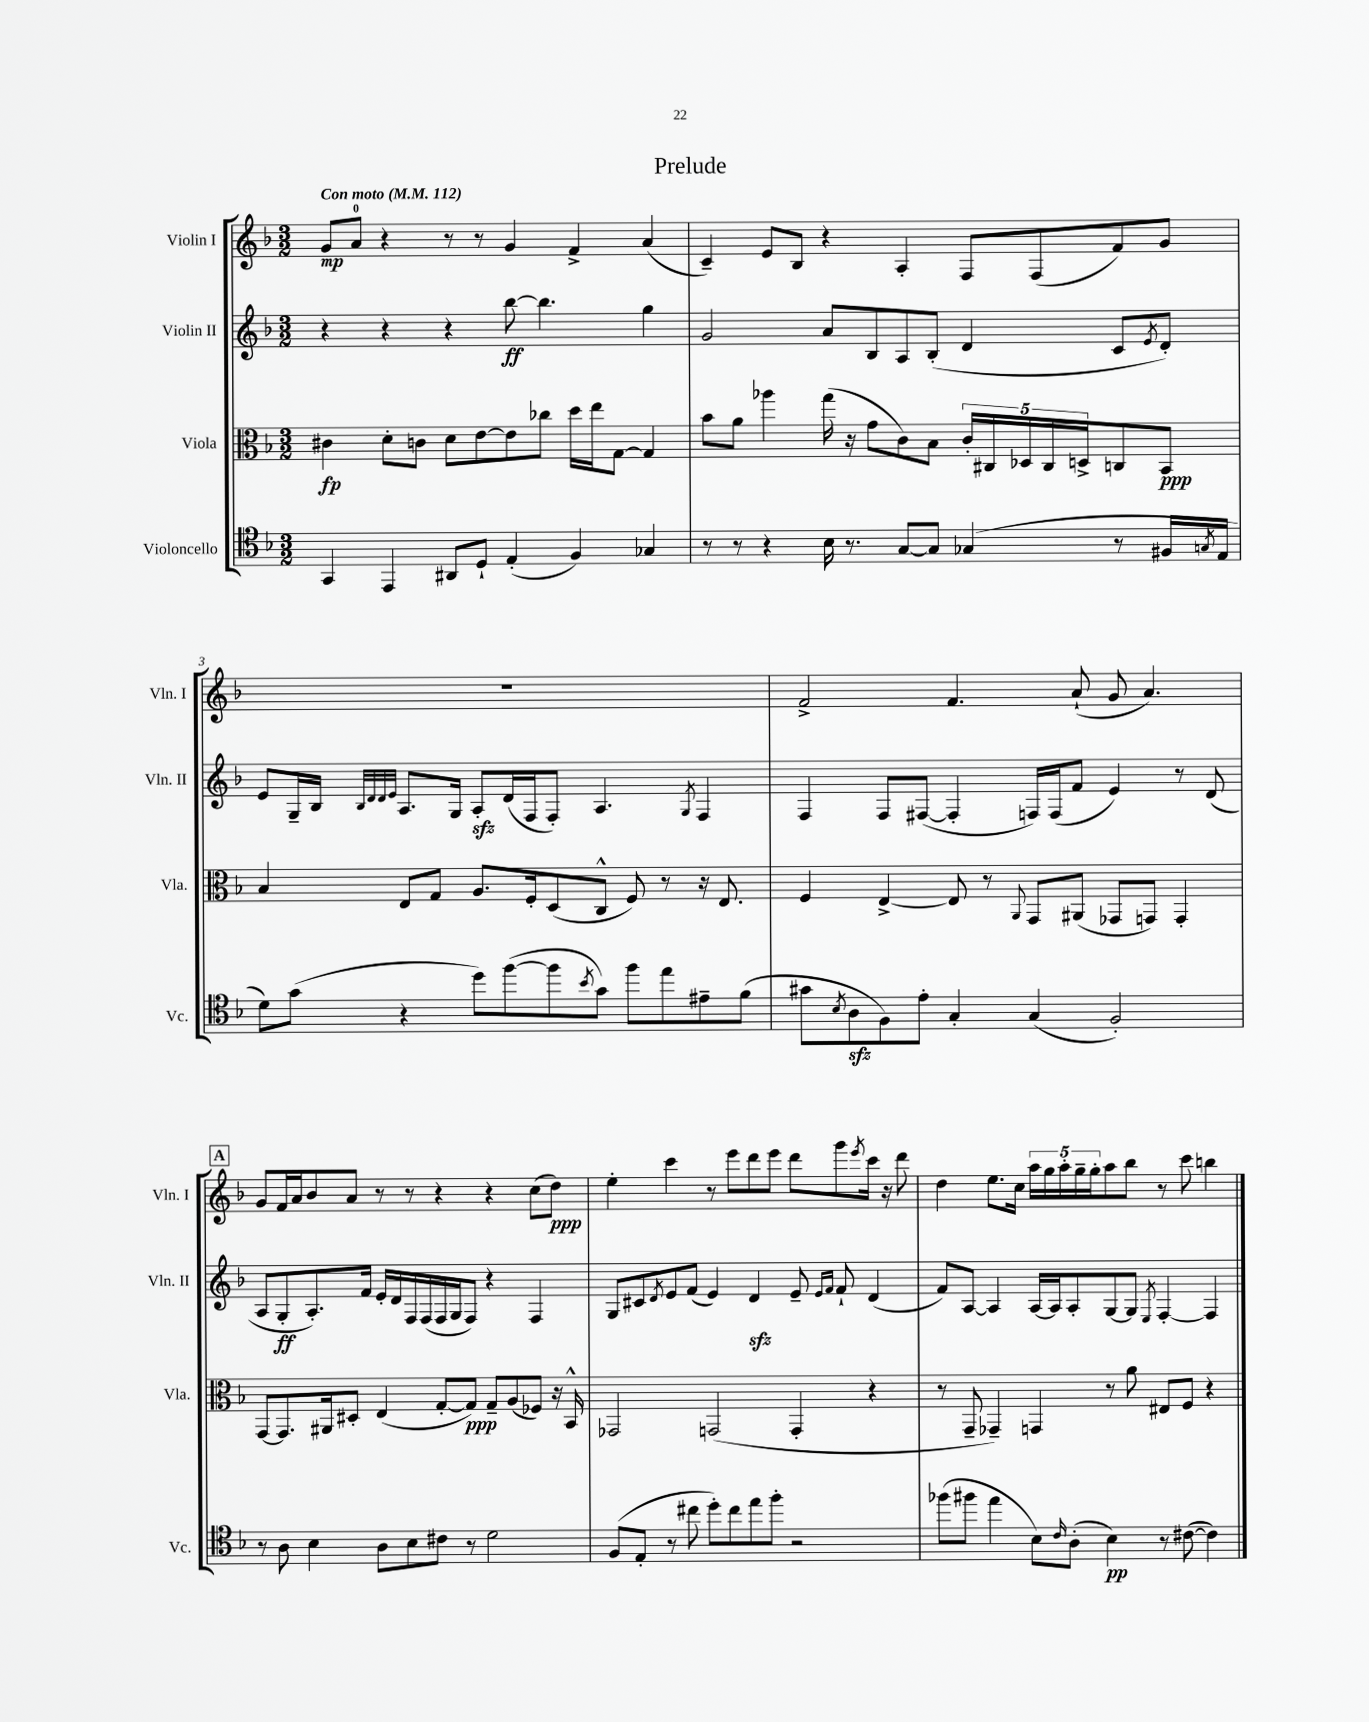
\header { title = "Prelude" }
<<
\new StaffGroup <<
\new Staff = "s0" \with { instrumentName = "Violin I" shortInstrumentName = "Vln. I" } {
    \clef treble \key f \major \numericTimeSignature \time 3/2 \tempo "Con moto" 4 = 112
    g'8\mp a'8-0 r4 r8 r8 g'4 f'4-> a'4( |
    c'4--) e'8 bes8 r4 a4-. f8 f8( f'8) g'8 |
    R1. |
    f'2-> f'4. a'8-!( g'8 a'4.) |
    \mark \markup { \box "A" } g'8 f'16 a'16 bes'8 a'8 r8 r8 r4 r4 c''8( d''8\ppp) |
    e''4-. c'''4 r8 e'''8 d'''8 e'''8 d'''8 g'''8 \acciaccatura { e'''8 } c'''16 r16 d'''8 |
    d''4 e''8. c''16 \tuplet 5/4 { a''16 g''16 a''16-. g''16-- g''16-. } a''8 bes''8 r8 c'''8 b''4 \bar "|." |
}
\new Staff = "s1" \with { instrumentName = "Violin II" shortInstrumentName = "Vln. II" } {
    \clef treble \key f \major \numericTimeSignature \time 3/2
    r4 r4 r4 bes''8~\ff bes''4. g''4 |
    g'2 a'8 bes8 a8 bes8-.( d'4 c'8 \acciaccatura { e'8 } d'8-.) |
    e'8 g16-- bes16 \grace { bes32 d'32 d'32 e'32 } a8. g16 a8-.\sfz d'16( f16 f8-.) a4. \acciaccatura { g8 } f4 |
    f4 f8 fis8~( fis4-. f16) f16( f'8 e'4) r8 d'8( |
    \mark \markup { \box "A" } a8 g8-.\ff a8.-.) f'16 e'16-. d'16 f16 f16( f16 g16 f8) r4 f4 |
    g8 cis'8 \acciaccatura { d'8 } e'8 f'8( e'4) d'4\sfz e'8-- \grace { e'16 f'16 } f'8-! d'4( |
    f'8) a8~ a4 a16~ a16 a8-. g8~ g8 \acciaccatura { e8 } f4~-. f4 \bar "|." |
}
\new Staff = "s2" \with { instrumentName = "Viola" shortInstrumentName = "Vla." } {
    \clef alto \key f \major \numericTimeSignature \time 3/2
    cis'4\fp d'8-. c'8 d'8 e'8~ e'8 ces''8 d''16 e''16 g8~ g4 |
    bes'8 a'8 aes''4 g''16( r16 g'8 c'8) bes8 \tuplet 5/4 { c'16-. cis16 des16 cis16 d16-> } c8 bes,8\ppp |
    bes4 e8 g8 a8. f16-. d8( c8-^ f8) r8 r16 e8. |
    f4 e4~-> e8 r8 \appoggiatura { a,8 } g,8 ais,8( ges,8 g,8) g,4-. |
    \mark \markup { \box "A" } g,8~ g,8. ais,16 dis8-. e4( g8~-. g8\ppp) g8-- a8( fes8) r16 bes,16-^ |
    ges,2 g,2( g,4-. r4 |
    r8 g,8-- ges,4--) g,4 r8 a'8 eis8 f8 r4 \bar "|." |
}
\new Staff = "s3" \with { instrumentName = "Violoncello" shortInstrumentName = "Vc." } {
    \clef tenor \key f \major \numericTimeSignature \time 3/2
    g,4 e,4 ais,8 d8-! e4-.( f4) ges4 |
    r8 r8 r4 bes16 r8. g8~ g8 ges4( r8 fis16 \acciaccatura { g8 } e16 |
    d'8) g'8( r4 d''8) f''8~( f''8 \acciaccatura { bes'8 } g'8) f''8 e''8 eis'8-- f'8( |
    gis'8 \acciaccatura { bes8 } a8\sfz f8) e'8-. g4-. g4( f2-.) |
    \mark \markup { \box "A" } r8 a8 bes4 a8 bes8 cis'8 r8 d'2 |
    f8( e8-. r8 cis''8 d''8-.) cis''8 e''8 f''8-. r2 |
    fes''8( fis''8 e''4 bes8) \grace { c'16 } a8-.( bes4\pp) r8 cis'8~( cis'4) \bar "|." |
}
>>
>>
